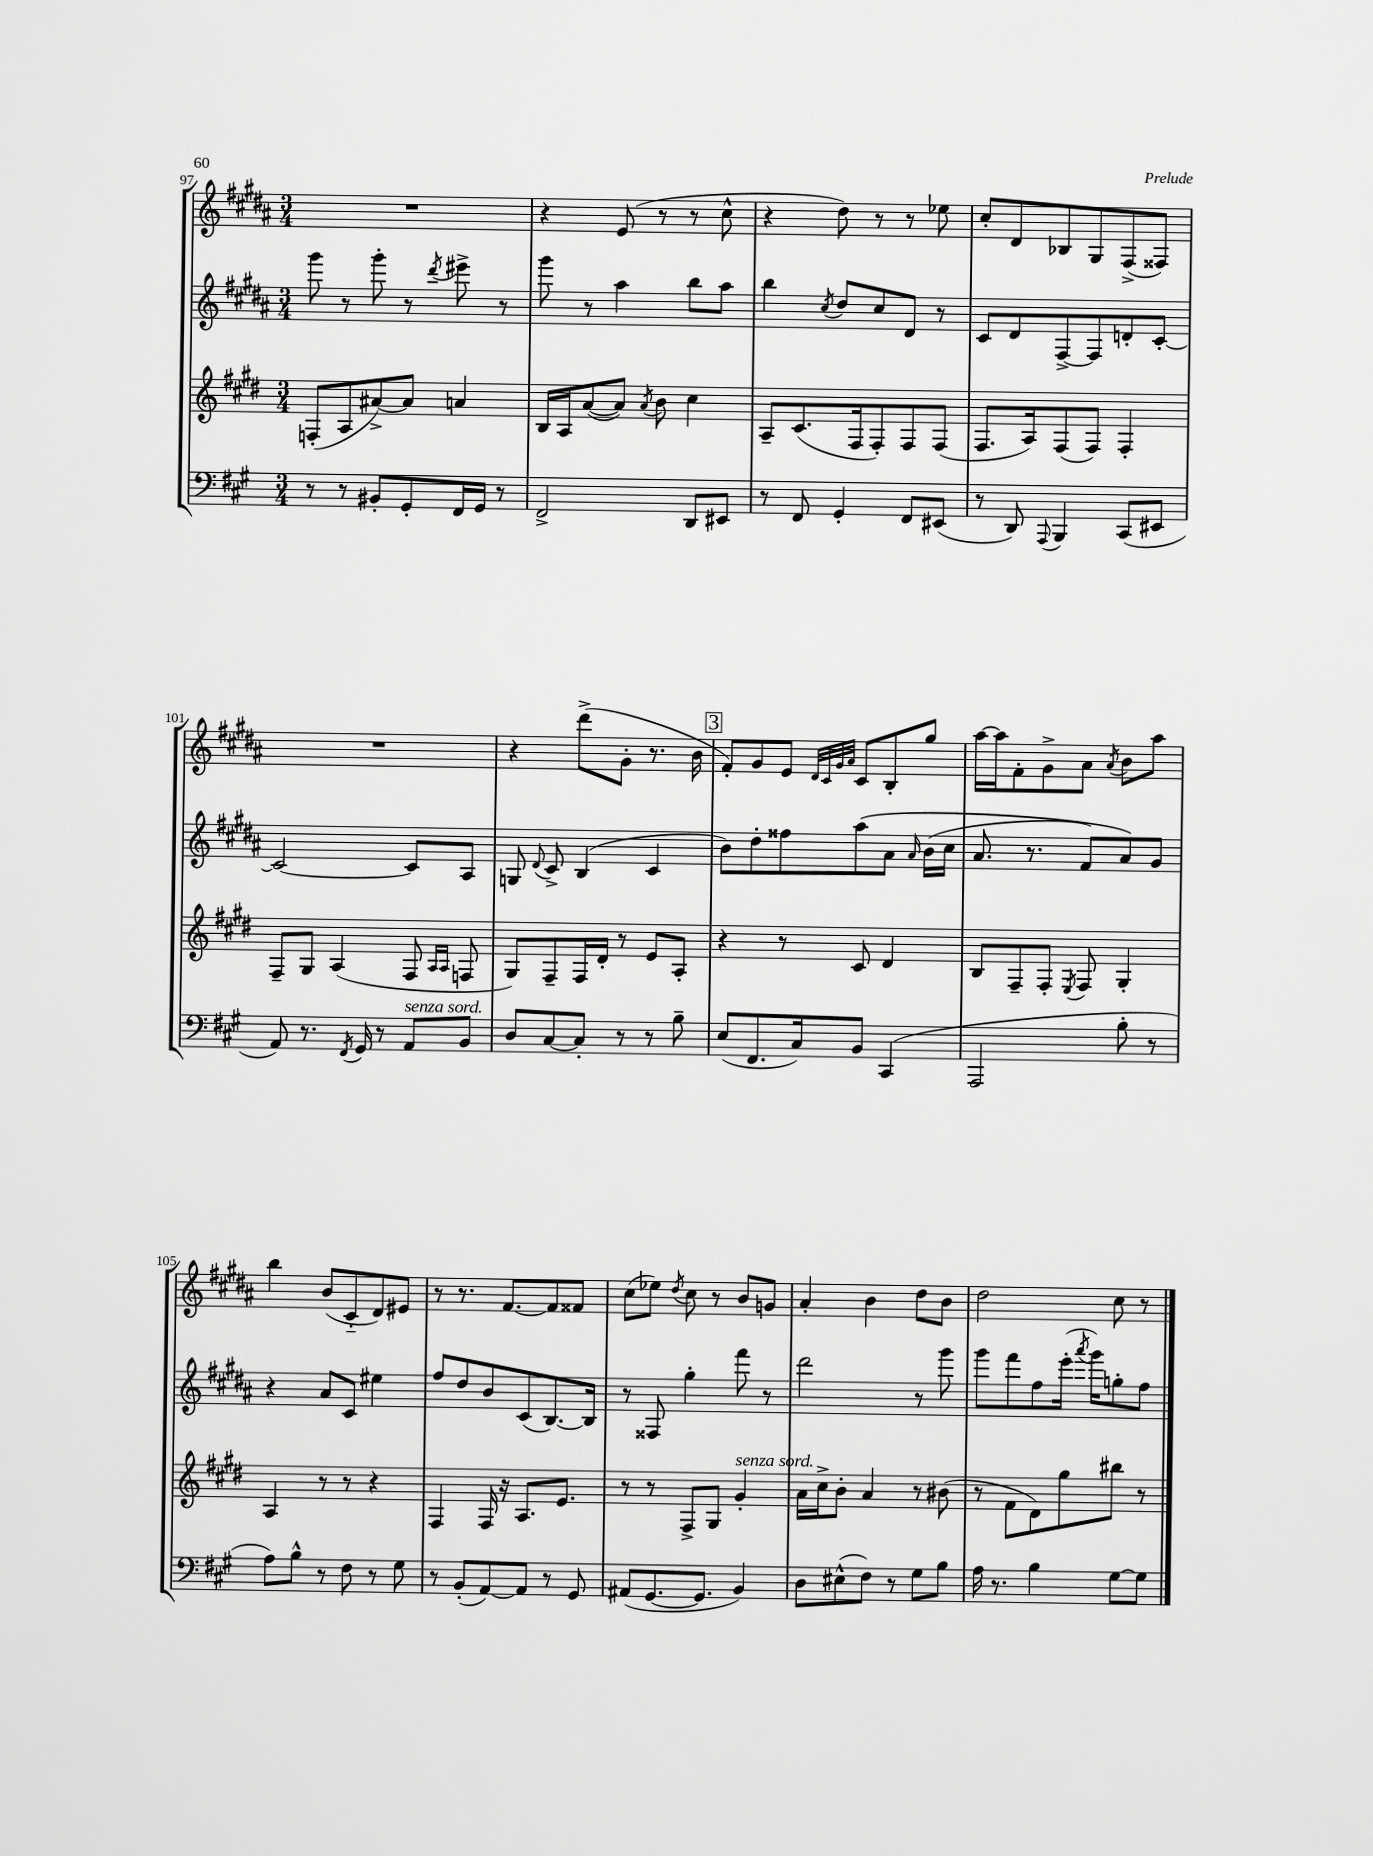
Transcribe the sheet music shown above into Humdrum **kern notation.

**kern	**kern	**kern	**kern
*staff4	*staff3	*staff2	*staff1
*clefF4	*clefG2	*clefG2	*clefG2
*k[f#c#g#]	*k[f#c#g#d#]	*k[f#c#g#d#a#]	*k[f#c#g#d#a#]
*M3/4	*M3/4	*M3/4	*M3/4
8r	(8F'	8ggg#	2.r
8r	8A	8r	.
8BB#'	[8a#^)	8ggg#'	.
8GG#'	8a#]	8r	.
.	.	8qddd#	.
16FF#	4a	8eee#^	.
16GG#	.	.	.
8r	.	8r	.
=	=	=	=
2FF#^	16B	8ggg#	4r
.	16A	.	.
.	([8a	8r	.
.	8a])	4aa#	(8e
.	8qa	.	.
.	8b	.	8r
8DD	4cc#	8bb	8r
8EE#	.	8aa#	8cc#^^
=	=	=	=
8r	8A~	4bb	4r
8FF#	(8.c#	.	.
.	.	8qcc#	.
4GG#'	.	8dd#	8dd#)
.	16F#	.	.
.	8F#')	8cc#	8r
8FF#	8F#	8d#	8r
(8EE#	(8F#	8r	8ee-
=	=	=	=
8r	8.F#	8c#	8cc#'
8DD)	.	8d#	8d#
.	16A)	.	.
8qqAAA	.	.	.
4BBB	(8F#	[8F#^	8B-
.	8F#)	8F#]	8G#
(8CC#	4F#'	8d'	(8F#^
8EE#	.	[8c#'	8F##)
=	=	=	=
8AA)	8F#~	2c#_	2.r
8.r	8G#	.	.
.	(4A	.	.
8qFF#	.	.	.
16GG#	.	.	.
8r	.	.	.
8AA	8F#	8c#]	.
.	16qqA	.	.
.	16qqA	.	.
8BB	8F	8A#	.
=	=	=	=
8D	8G#)	8G	4r
.	.	8qqd#	.
[8C#	8F#~	8c#^	.
8C#']	16F#	(4B	(8ddd#^
.	16d#'	.	.
8r	8r	.	8g#'
8r	8e	4c#	8.r
8B~	8A'	.	.
.	.	.	16b
=	=	=	=
(8E	4r	8b)	8f#')
8.FF#	.	8dd#'	8g#
.	8r	8ff##	8e
16C#)	.	.	.
.	.	.	32qqd#
.	.	.	32qqc#
.	.	.	32qqg#
.	.	.	32qqa#
8BB	8c#	&(8aa#	8c#
(4CC#	4d#	8a#	8B'
.	.	16qqa#	.
.	.	(16b	8gg#
.	.	16cc#	.
=	=	=	=
2AAA	8B	8.a#	[16aa#
.	.	.	16aa#]
.	8F#~	.	8f#'
.	.	8.r	.
.	8F#'	.	8g#^
.	8qE	.	.
.	8F#	8f#)	8a#
.	.	.	8qa#
8B'	4G#'	8a#&)	8b
8r	.	8g#	8aa#
=	=	=	=
8A)	4A	4r	4bb
8B^^	.	.	.
8r	8r	8a#	(8b
8F#	8r	8c#	8c#'~
8r	4r	4ee#	8d#)
8G#	.	.	8e#
=	=	=	=
8r	4F#	8ff#	8r
(8BB'	.	8dd#	8.r
[8AA)	16F#	8b	.
.	16r	.	[8.f#
8AA]	8.A	(8c#	.
8r	.	[8.B)	8f#]
.	8.e	.	.
8GG#	.	.	8f##
.	.	16B]	.
=	=	=	=
(8AA#	8r	8r	(8cc#
[8.GG#	8r	8F##	8ee-)
.	.	.	8qdd#
.	8F#^	4gg#'	8cc#
8.GG#]	.	.	.
.	8G#	.	8r
4BB)	4g#'	8fff#	8b
.	.	8r	8g
=	=	=	=
8D	16a	2ddd#	4a#'
.	16cc#^	.	.
(8E#^^	8b'	.	.
8F#)	4a	.	4b
8r	.	.	.
8G#	8r	8r	8dd#
8B	(8b#	8ggg#	8b
=	=	=	=
16A	8r	8ggg#	2dd#
8.r	.	.	.
.	8f#	8fff#	.
4B	8d#)	8ff#	.
.	8gg#	(16eee'	.
.	.	8qaaa#	.
.	.	16ggg#)	.
[8G#	8bb#	8gg'	8cc#
8G#]	8r	8ff#	8r
==	==	==	==
*-	*-	*-	*-
